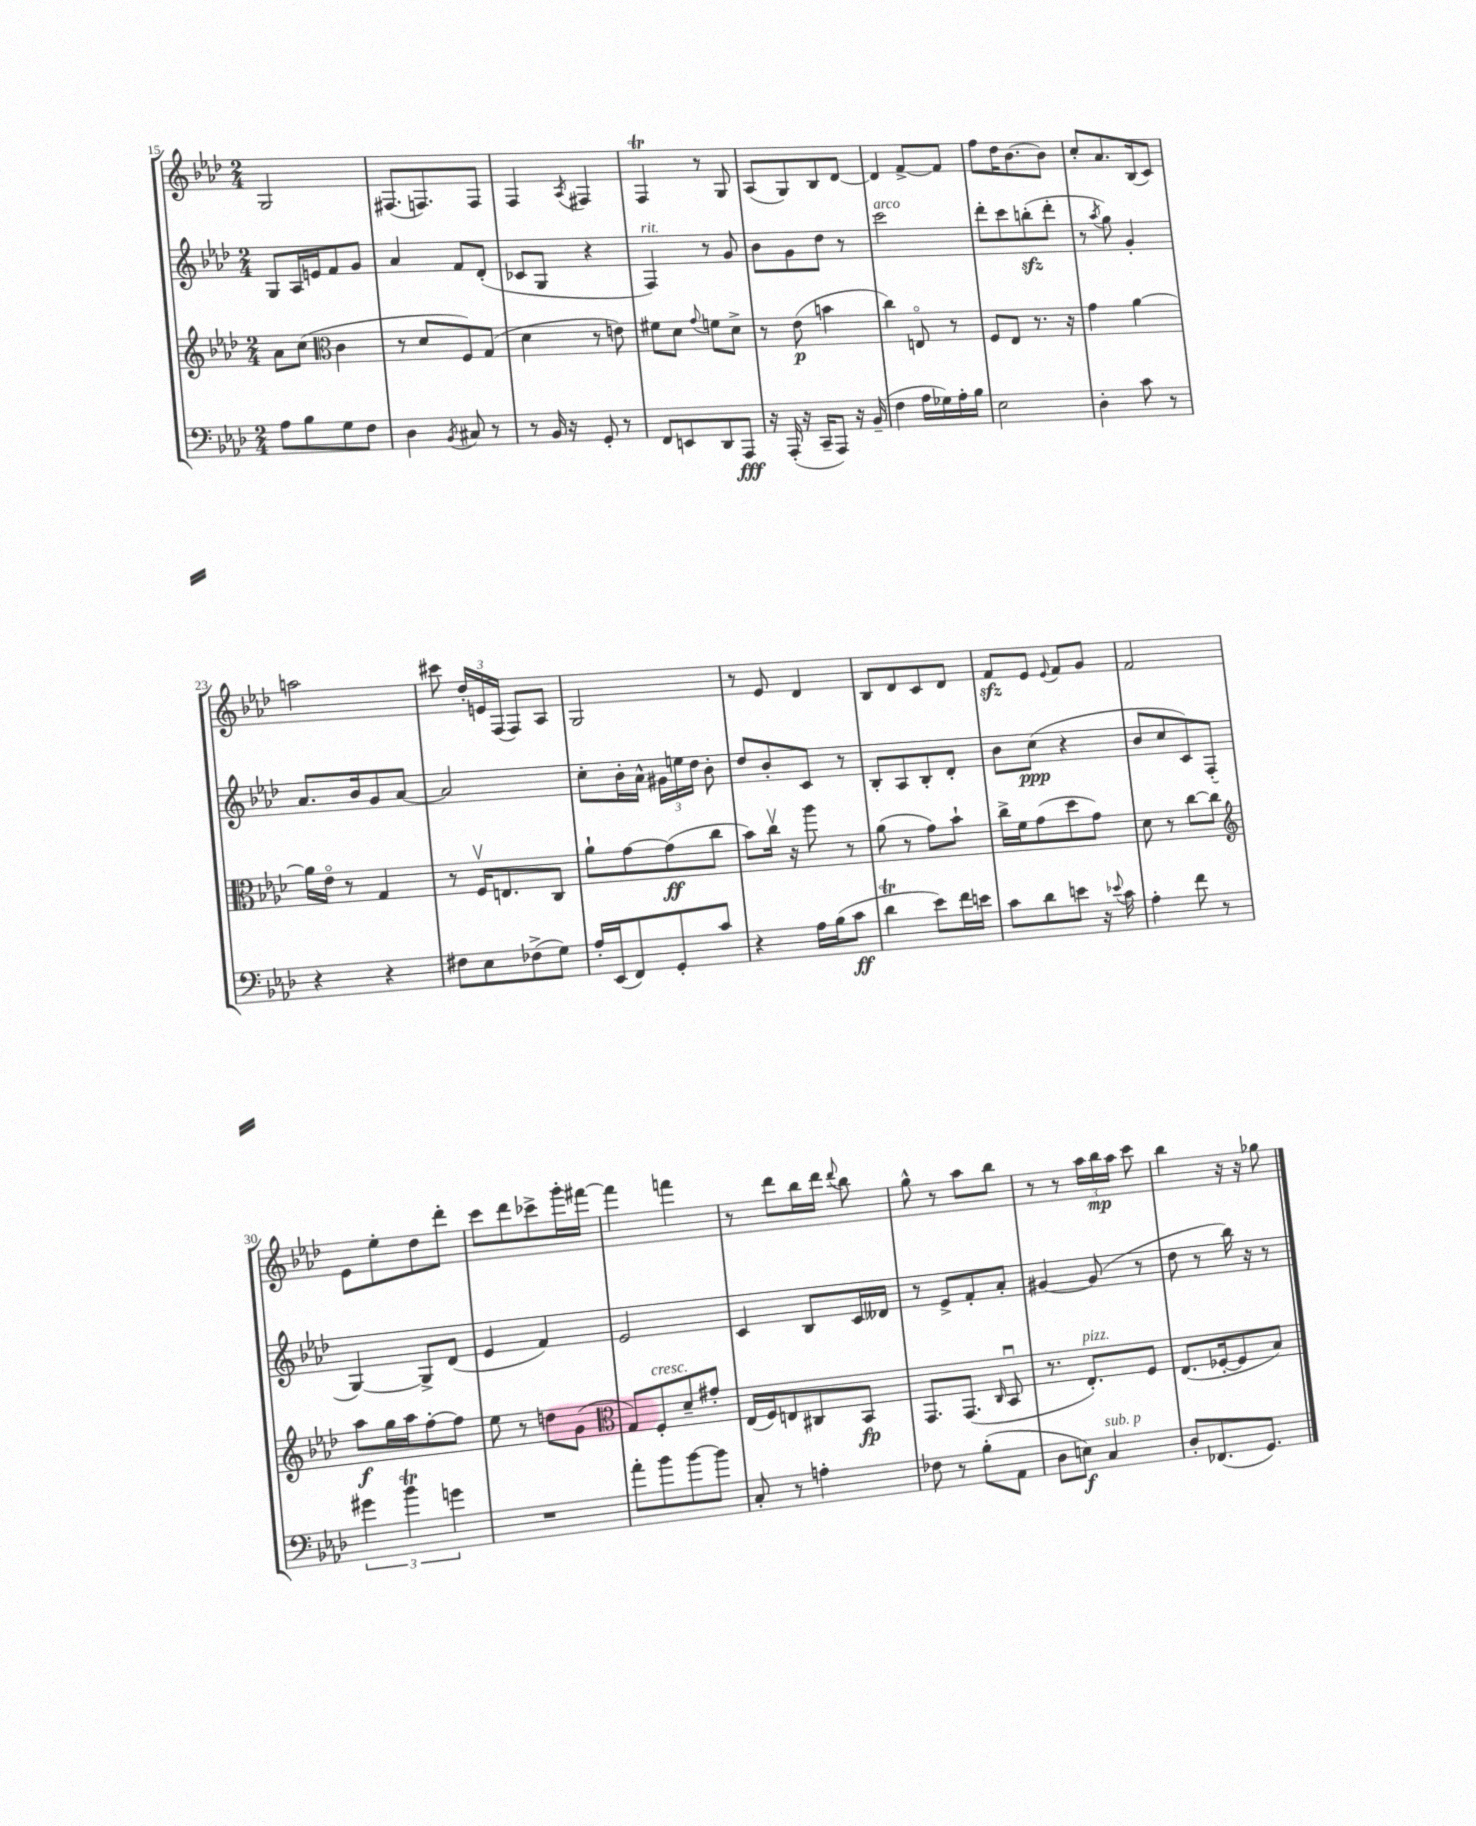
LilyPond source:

<<
\new StaffGroup <<
\new Staff = "s0" {
    \clef treble \key aes \major \numericTimeSignature \time 2/4
    \autoBeamOff g2 |
    fis8.[( f8.) f8] |
    f4 \acciaccatura { aes8 } fis4 |
    f4\trill r8 g8 |
    aes8[( g8) bes8 des'8]~ |
    des'4 f'8[~-> f'8] |
    f''8[ des''16 bes'8.~ bes'8] |
    c''8[-. aes'8. bes16( c'8]) |
    a''2 |
    cis'''8 \tuplet 3/2 { des''16[-. e'16 f16]( } f8[) aes8] |
    g2 |
    r8 ees'8 des'4 |
    bes8[ des'8 c'8 des'8] |
    f'8[\sfz ees'8] \appoggiatura { ees'8 } f'8[ g'8] |
    f'2 |
    ees'8[ ees''8-. des''8 des'''8]-. |
    c'''8[ des'''8 ces'''8-> g'''16-. fis'''16]~ |
    fis'''4 f'''4 |
    r8 des'''8[ bes''16 des'''16] \appoggiatura { des'''8 } bes''8 |
    g''8-^ r8 aes''8[ bes''8] |
    r8 r8 \tuplet 3/2 { aes''16[ bes''16\mp aes''16] } c'''8 |
    bes''4 r16 r16 ges''8 \bar "|." |
}
\new Staff = "s1" {
    \clef treble \key aes \major \numericTimeSignature \time 2/4
    \autoBeamOff g8[ aes16 e'16 f'8 g'8] |
    aes'4 f'8[ des'8]-.( |
    ces'8[ g8] r4 |
    f4^\markup { \italic "rit." }) r8 g'8 |
    bes'8[ g'8 des''8] r8 |
    c'''2^\markup { \italic "arco" } |
    des'''8[-. c'''8 b''8-.\sfz( des'''8]-. |
    r8 \acciaccatura { aes''8 } g''8) g'4-. |
    aes'8.[ bes'16 g'8 aes'8]~ |
    aes'2 |
    c''8[-. bes'16-. aes'16]-^ \tuplet 3/2 { gis'16[ e''16 des''16] } bes'8-. |
    des''8[ bes'8-. c'8] r8 |
    bes8[-. aes8 bes8-. des'8]-. |
    bes'8[ c''8]\ppp( r4 |
    bes'8[ c''8 c'8) f8]-.( |
    g4~) g8[-> des'8]( |
    ees'4 f'4) |
    ees'2 |
    c'4 bes8[ c'16 deses'16] |
    r8 ees'8[-> f'8-. aes'8]-. |
    gis'4~ gis'8( r8 |
    des''8 r8 bes''16) r16 r8 \bar "|." |
}
\new Staff = "s2" {
    \clef treble \key aes \major \numericTimeSignature \time 2/4
    \autoBeamOff aes'8[ c''8]( \clef alto c'4 |
    r8 des'8[ f8) g8]( |
    des'4 r8 e'8) |
    fis'8[ des'8] \appoggiatura { g'8 } f'8[ des'8]-> |
    r8 ees'8\p( b'4 |
    c''4) e8\flageolet r8 |
    f8[ ees8] r8. r16 |
    g'4 aes'4~ |
    aes'16[ ees'16]\flageolet r8 g4 |
    r8 f16[\upbow e8. c8] |
    aes'8[-! g'8~ g'8\ff( c''8] |
    bes'8[) c''16]\upbow r16 aes''8 r8 |
    aes'8( r8 g'8[) bes'8]-! |
    c''16[-> f'16 g'8( des''8 g'8]) |
    des'8 r8 c''8[~ c''8] |
    \clef treble aes''8[\f g''16 aes''16 f''8~-. f''8] |
    ees''8 r8 d''8[ g'8]( |
    \clef alto g8[) f8-.^\markup { \italic "cresc." } des'8-- gis'8]-. |
    ees16[( f16) e8 cis8 bes,8]\fp |
    g,8.[ g,8.]( \grace { c16 } bes,8\downbow |
    r8. ees8.[-.^\markup { \italic "pizz." }) f8] |
    ees8.[( fes16~-. fes8 bes8]) \bar "|." |
}
\new Staff = "s3" {
    \clef bass \key aes \major \numericTimeSignature \time 2/4
    \autoBeamOff aes8[ bes8 g8 f8] |
    des4 \acciaccatura { bes,8 } cis8 r8 |
    r8 bes,16 r16 g,8-. r8 |
    f,8[ e,8 des,8 aes,,8]\fff |
    r16 aes,,16-.( r16 c,16[-- aes,,8]) r16 bes,16--( |
    f4 aes16[ ges16) aes16-. bes16] |
    ees2 |
    des4-. c'8 r8 |
    r4 r4 |
    fis8[ ees8 fes8->( g8]) |
    aes16[-. ees,16( f,8) g,8-. c'8] |
    r4 aes16[ bes16( c'8]\ff |
    des'4\trill ees'8[) f'16 e'16] |
    c'8[ des'8 e'8] r16 \appoggiatura { ees'8 } c'16 |
    aes4-. f'8 r8 |
    \tuplet 3/2 { gis'4 bes'4\trill g'4 } |
    R2 |
    aes'8[-. bes'8 bes'8~ bes'8] |
    c8-. r8 a4-. |
    fes8 r8 bes8[-.( aes,8] |
    des8[ e8]\f) c4^\markup { \italic "sub. p" } |
    des8[-. fes,8.( g,8.]) \bar "|." |
}
>>
>>
\layout { \context { \Score currentBarNumber = #15 } }
